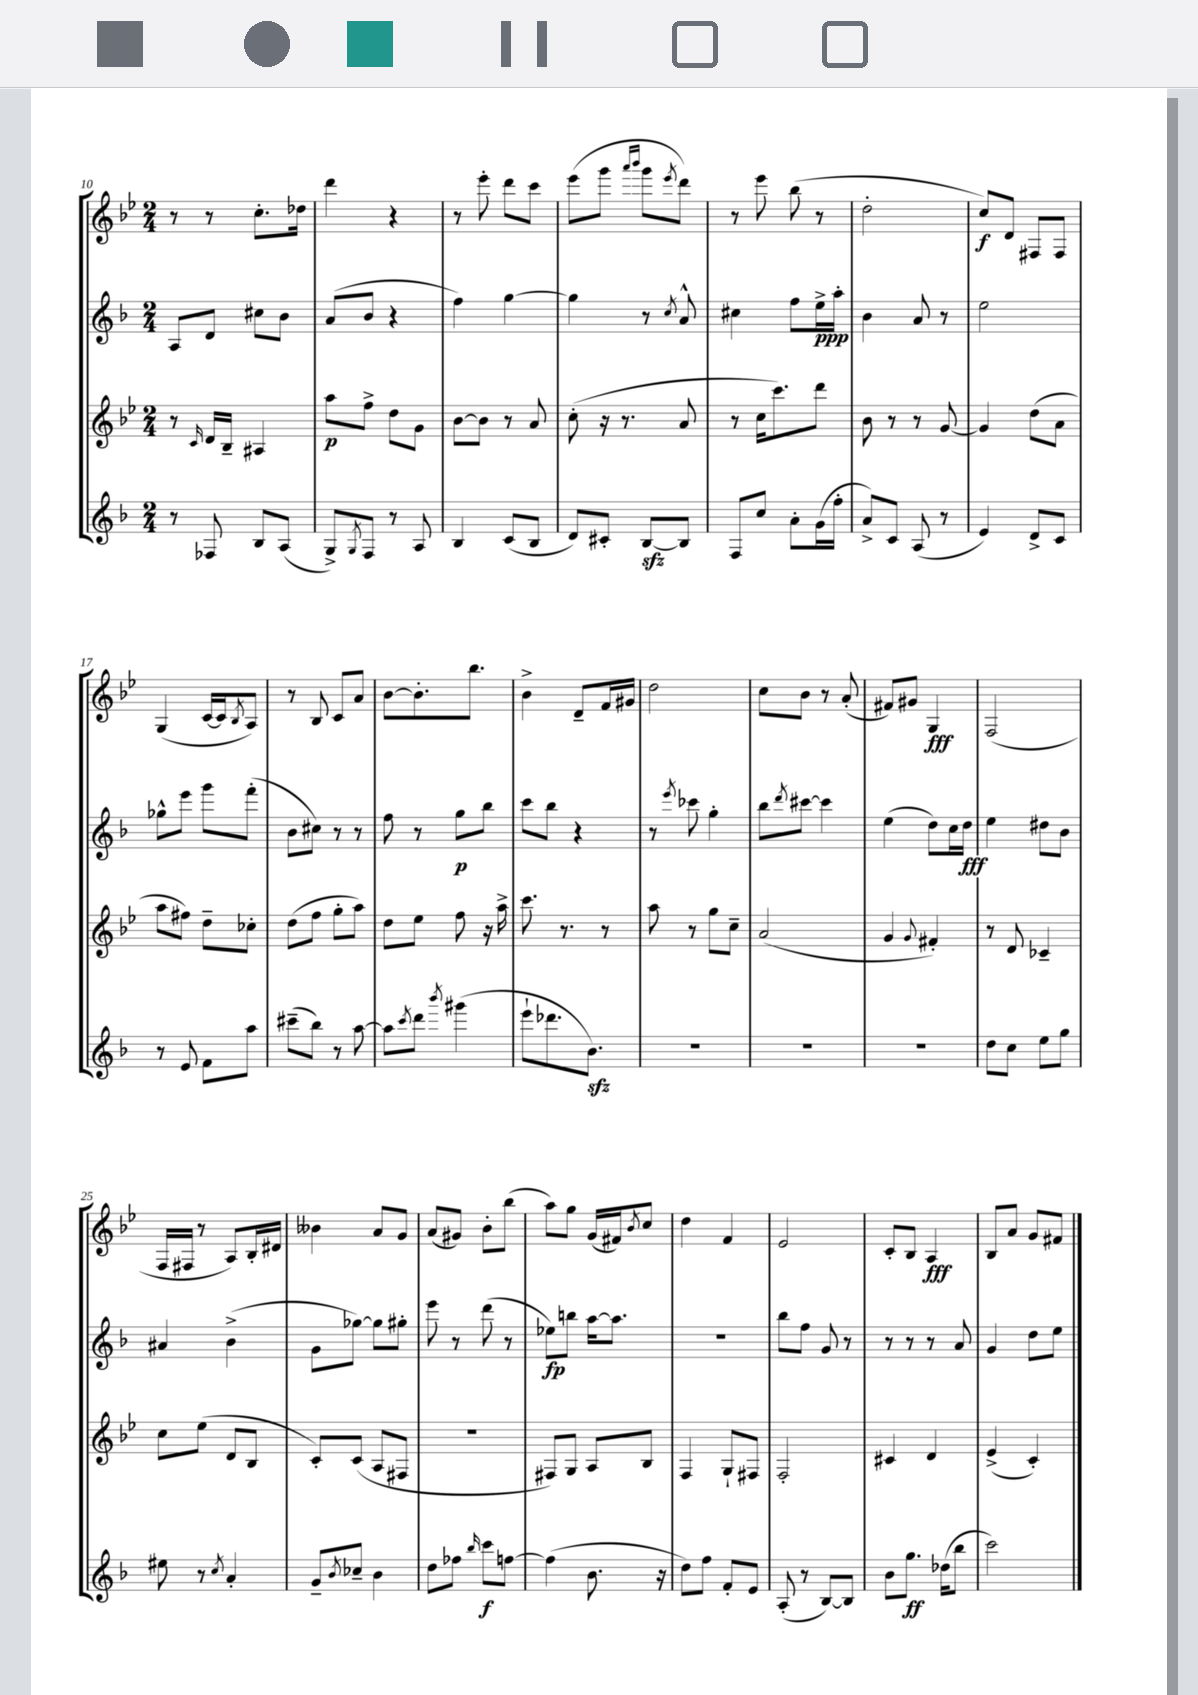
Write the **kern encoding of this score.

**kern	**kern	**kern	**kern
*staff4	*staff3	*staff2	*staff1
*clefG2	*clefG2	*clefG2	*clefG2
*k[b-]	*k[b-e-]	*k[b-]	*k[b-e-]
*M2/4	*M2/4	*M2/4	*M2/4
8r	8r	8A	8r
.	16qqc	.	.
8F-	16d	8d	8r
.	16B-~	.	.
8B-	4A#	8cc#	8.cc'
(8A	.	8b-	.
.	.	.	16dd-
=	=	=	=
8G^)	8aa	(8a	4ddd
8qG	.	.	.
8F	8ff^	8b-	.
8r	8dd	4r	4r
8A	8g	.	.
=	=	=	=
4B-	[8b-	4ff)	8r
.	8b-]	.	8eee-'
(8c	8r	[4gg	8ddd
8B-	8a	.	8ccc
=	=	=	=
8d)	(8cc'	4gg]	(8eee-
8c#'	16r	.	8ggg
.	8.r	.	.
.	.	.	16qqaaa
.	.	.	16qqbbb-
[8B-	.	8r	8ggg
.	.	8qcc	8qeee-
8B-]	8a	8a^^	8ddd)
=	=	=	=
8F	8r	4cc#	8r
8cc	16cc	.	8eee-
.	8.ccc)	.	.
8a'	.	8ff	(8bb-
(16g	8ddd	16ee^	8r
16ff'	.	16aa'	.
=	=	=	=
8a^)	8b-	4b-	2dd'
8c	8r	.	.
(8A	8r	8a	.
8r	[8g	8r	.
=	=	=	=
4e)	4g]	2ee	8cc)
.	.	.	8d
8d^	(8dd	.	8F#
8c	8a	.	8F#
=	=	=	=
8r	8aa	8gg-^^	(4G
8e	8ff#)	8eee	.
8f	8dd~	8ggg	[16c
.	.	.	16c]
.	.	.	8qB-
8aa	8cc-'	(8fff'	8A)
=	=	=	=
(8ccc#~	(8dd	8b-	8r
8bb-)	8ff	8cc#)	8B-
8r	8gg'	8r	8c
[8aa	8aa)	8r	8a
=	=	=	=
8aa]	8dd	8ff	[8b-
8qccc	.	.	.
8ddd	8ee-	8r	8.b-']
8qbbb-	.	.	.
(4ggg#	8ff	8gg	.
.	.	.	8.bb-
.	16r	8bb-	.
.	16aa^	.	.
=	=	=	=
8eee`	8.ccc	8ccc	4b-^
8.ddd-	.	8bb-	.
.	8.r	.	.
.	.	4r	8d~
8.b-)	.	.	.
.	8r	.	16f
.	.	.	16g#
=	=	=	=
2r	8aa	8r	2dd
.	.	8qeee	.
.	8r	8ccc-	.
.	8gg	4gg'	.
.	8cc~	.	.
=	=	=	=
2r	(2a	8bb-	8cc
.	.	8qddd	.
.	.	[8ccc#	8b-
.	.	4ccc#]	8r
.	.	.	(8a'
=	=	=	=
2r	4g	(4ee	8f#)
.	.	.	8g#
.	8qqg	.	.
.	4f#')	8dd)	4G
.	.	16cc	.
.	.	16dd	.
=	=	=	=
8dd	8r	4ee	(2F
8cc	8d	.	.
8ee	4c-~	8dd#	.
8gg	.	8b-	.
=	=	=	=
8ee#	8cc	4a#	16F
.	.	.	16F#
8r	(8ee-	.	8r
8qcc	.	.	.
4a'	8d	(4b-^	8A)
.	8B-	.	16B-'
.	.	.	16d#
=	=	=	=
8g~	8c')	8g	4b--
8qb-	.	.	.
8cc-~	(8c	[8gg-)	.
4b-	8A	8gg-]	8a
.	8F#	8gg#'	8g
=	=	=	=
8dd	2r	8eee	(8a
8ff-	.	8r	8g#)
16qqbb-	.	.	.
8ccc	.	(8ddd	8b-'
[8ff	.	8r	(8bb-
=	=	=	=
(4ff]	8F#)	8ee-)	8aa)
.	8G	8bb	8gg
8.b-	8A	[16aa	(16g
.	.	8.aa]	16f#)
.	.	.	8qb-
.	8B-	.	8cc
16r	.	.	.
=	=	=	=
8dd)	4F	2r	4dd
8ff	.	.	.
8f'	8G`	.	4f
8e	8F#	.	.
=	=	=	=
(8A'	2F'	8bb-	2e-
8r	.	8ff	.
[8B-)	.	8g	.
8B-]	.	8r	.
=	=	=	=
8b-	4c#	8r	8c'
8.gg	.	8r	8B-
.	4d	8r	4A
(16dd-	.	.	.
8bb-	.	8a	.
=	=	=	=
2ccc)	(4e-^	4g	8B-
.	.	.	8a
.	4c')	8dd	8g
.	.	8ee	8f#
==	==	==	==
*-	*-	*-	*-
